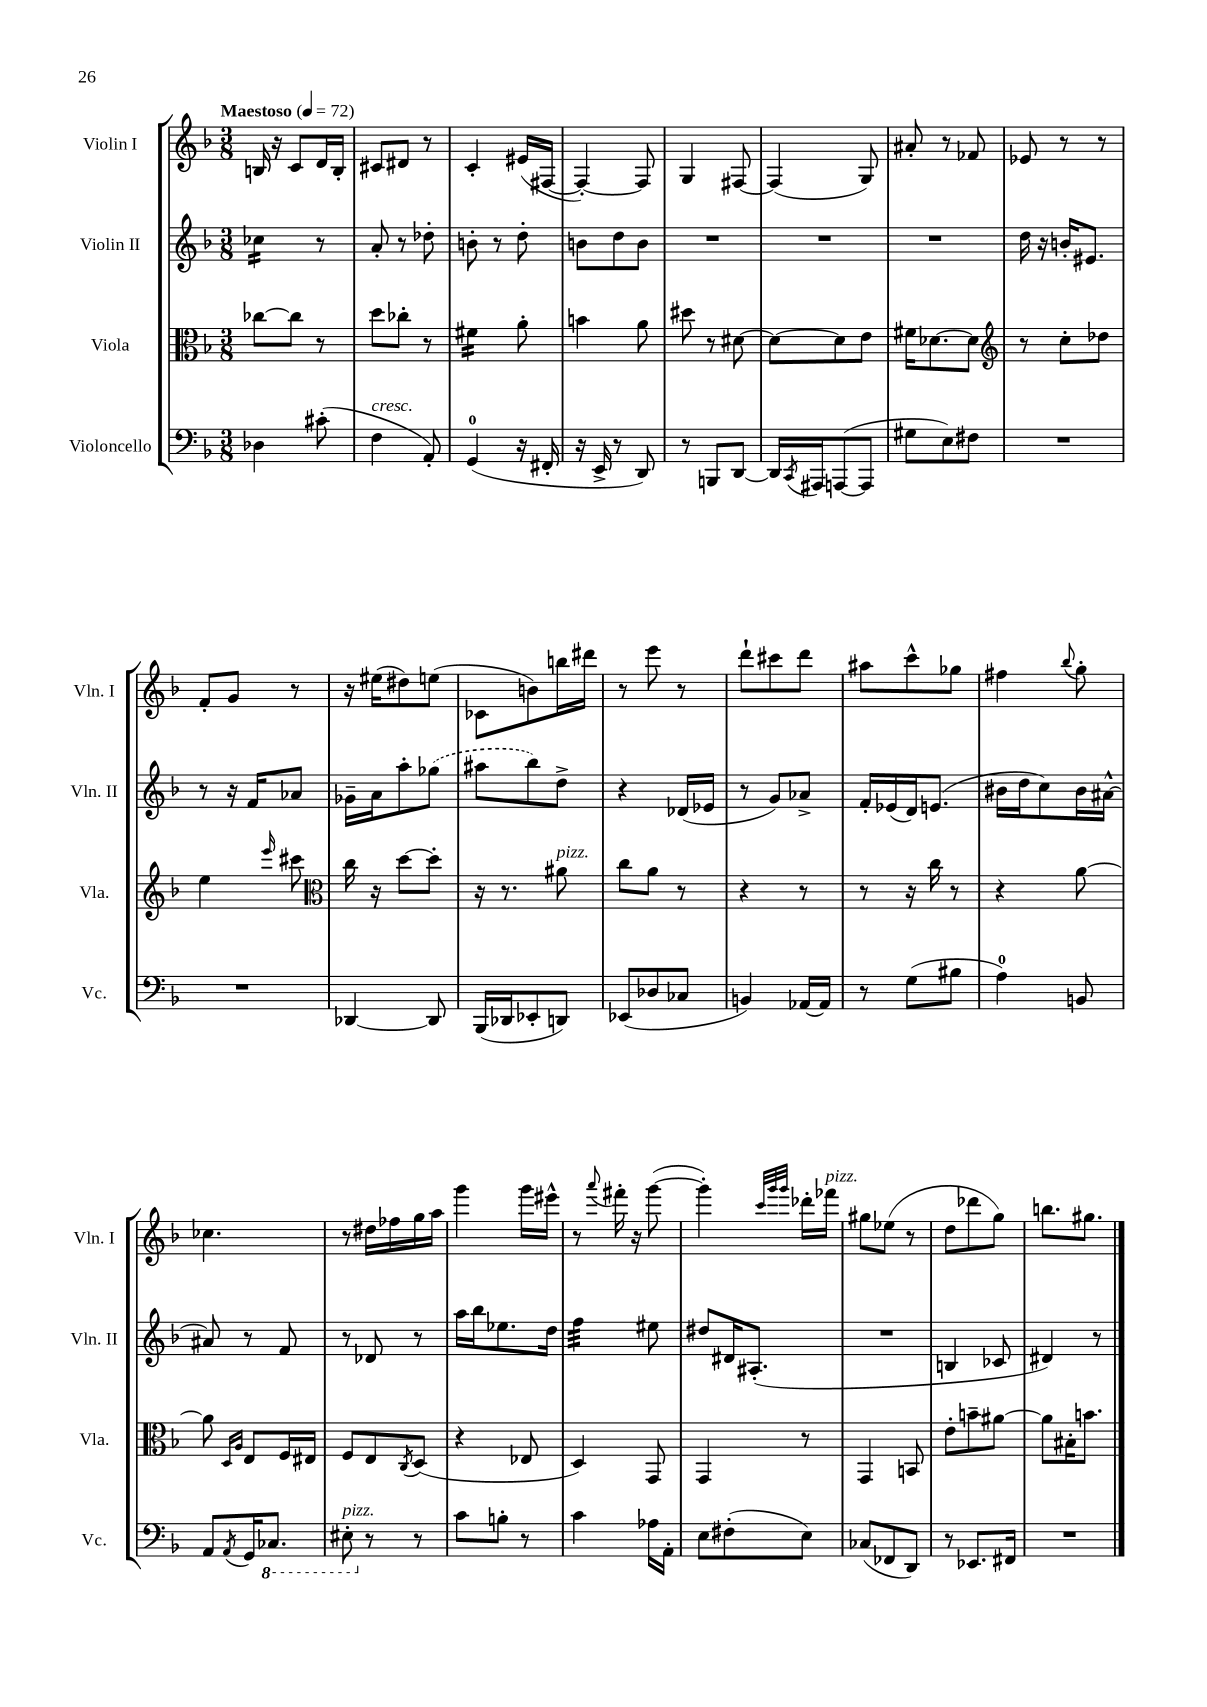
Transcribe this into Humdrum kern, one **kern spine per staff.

**kern	**kern	**kern	**kern
*staff4	*staff3	*staff2	*staff1
*clefF4	*clefC3	*clefG2	*clefG2
*k[b-]	*k[b-]	*k[b-]	*k[b-]
*M3/8	*M3/8	*M3/8	*M3/8
*MM72	*MM72	*MM72	*MM72
4D-\	[8cc-\L	4cc-\	16B/
.	.	.	16r
.	8cc-\]J	.	8c/L
(8c#'\	8r	8r	16d/L
.	.	.	16B'/JJ
=	=	=	=
4F\	8dd\L	8a'/	8c#/L
.	8cc-'\J	8r	8d#/J
8AA'/)	8r	8dd-'\	8r
=	=	=	=
(4GG/	4f#\	8b'\	4c'/
.	.	8r	.
16r	8a'\	8dd'\	(16e#/LL
16FF#'/	.	.	[16F#/JJ
=	=	=	=
16r	4b\	8b\L	4F#'/_)
16EE^/	.	.	.
8r	.	8dd\	.
8DD/)	8a\	8b\J	8F#/]
=	=	=	=
8r	8dd#\	4.r	4G/
8BBB/L	8r	.	.
[8DD/J	[8d#\	.	[8F#/
=	=	=	=
16DD/]LL	8d#\_L	4.r	(4F#/]
8qCC/	.	.	.
16AAA#/J	.	.	.
([8AAA/	8d#\]	.	.
8AAA/]J	8e\J	.	8G/)
=	=	=	=
8G#\L	16f#\LK	4.r	8a#'/
.	[8.d-\	.	.
8E\)	.	.	8r
8F#\J	8d-\]J	.	8f-/
=	=	=	=
*	*clefG2	*	*
4.r	8r	16dd\	8e-/
.	.	16r	.
.	8cc'\L	16b'/LK	8r
.	.	8.e#/J	.
.	8dd-\J	.	8r
=	=	=	=
4.r	4ee\	8r	8f'/L
.	.	16r	8g/J
.	.	16f/LK	.
.	16qqeee/	.	.
.	8ccc#\	8a-/J	8r
=	=	=	=
*	*clefC3	*	*
[4DD-/	16cc\	16g-~\LL	16r
.	16r	16a\J	(16ee#\LK
.	[8dd\L	8aa'\	8dd#\)
8DD-/]	8dd'\]J	(8gg-\J	(8ee\J
=	=	=	=
(16BBB-/LL	16r	8aa#\L	8c-\L
16DD-/J	8.r	.	.
8EE-'/	.	8bb-\)	8b\)
8DD/J)	8a#\	8dd^\J	16bb\L
.	.	.	16ddd#\JJ
=	=	=	=
(8EE-/L	8cc\L	4r	8r
8D-/	8a\J	.	8eee\
8C-/J	8r	(16d-/LL	8r
.	.	16e-/JJ	.
=	=	=	=
4BB/)	4r	8r	8ddd`\L
.	.	8g/L)	8ccc#\
[16AA-/LL	8r	8a-^/J	8ddd\J
16AA-/]JJ	.	.	.
=	=	=	=
8r	8r	16f'/LL	8aa#\L
.	.	(16e-/	.
(8G\L	16r	16d/J)	8ccc^^\
.	16cc\	(8.e/J	.
8B#\J	8r	.	8gg-\J
=	=	=	=
4A\)	4r	16b#\LL	4ff#\
.	.	16dd\J	.
.	.	8cc\)	.
.	.	.	8qqbb-/
8BB/	[8a\	16b#\L	8gg'\
.	.	[16a#^^\JJ	.
=	=	=	=
8AA/L	8a\]	8a#/]	4.cc-\
.	16qqD/LL	.	.
8qAA/	16qqA/JJ	.	.
16GG/K	8E/L	8r	.
8.CC-/J	.	.	.
.	16F/L	8f/	.
.	16E#/JJ	.	.
=	=	=	=
8EE#'\	8F/L	8r	8r
8r	8E/	8d-/	16dd#\LL
.	.	.	16ff-\
.	8qC/	.	.
8r	(8D/J	8r	16gg\
.	.	.	16aa\JJ
=	=	=	=
8c\L	4r	16aa\LL	4ggg\
.	.	16bb-\J	.
8B'\J	.	8.ee-\	.
8r	8E-/	.	16ggg\LL
.	.	16dd\Jk	16eee#^^\JJ
=	=	=	=
4c\	4D/)	4ff\	8r
.	.	.	8qqaaa/
.	.	.	16fff#'\
.	.	.	16r
16A-\LL	8GG/	8ee#\	([8ggg\
16AA'\JJ	.	.	.
=	=	=	=
8E\L	4GG/	8dd#/L	4ggg'\])
(8F#'\	.	16d#/K	.
.	.	(8.A#'/J	.
.	.	.	32qqccc/LLL
.	.	.	32qqggg/
.	.	.	32qqggg/JJJ
8E\J)	8r	.	16ddd-'\LL
.	.	.	16fff-\JJ
=	=	=	=
(8C-/L	4GG/	4.r	8gg#\L
8FF-/	.	.	(8ee-\J
8DD/J)	8BB/	.	8r
=	=	=	=
8r	8e'\L	4B/	8dd\L
8.EE-/L	8b~\	.	8ddd-\
.	[8a#\J	8c-/	8gg\J)
16FF#/Jk	.	.	.
=	=	=	=
4.r	8a#\]L	4d#/)	8.bb\L
.	16B#'\K	.	.
.	8.b\J	.	8.gg#\J
.	.	8r	.
==	==	==	==
*-	*-	*-	*-
